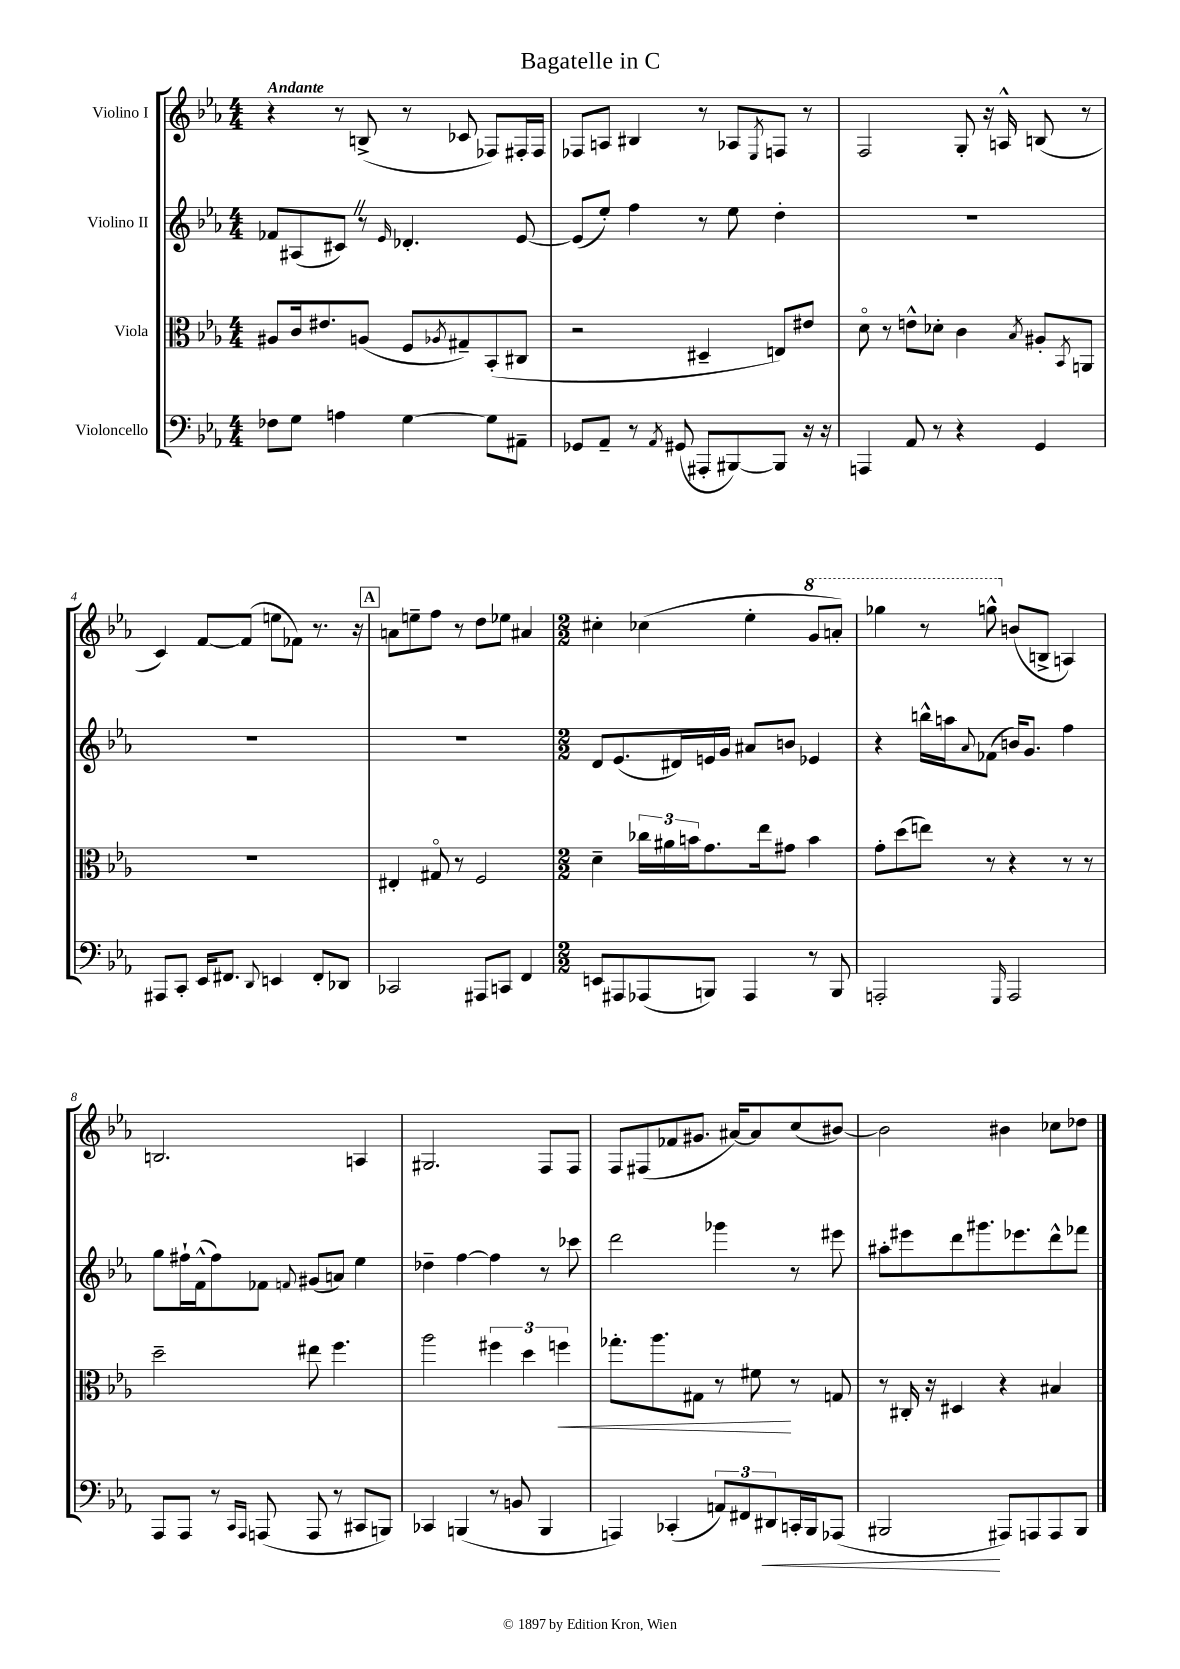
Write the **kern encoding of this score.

**kern	**kern	**kern	**kern
*staff4	*staff3	*staff2	*staff1
*clefF4	*clefC3	*clefG2	*clefG2
*k[b-e-a-]	*k[b-e-a-]	*k[b-e-a-]	*k[b-e-a-]
*M4/4	*M4/4	*M4/4	*M4/4
8F-\L	8A#/L	8f-/L	4r
8G\J	16c/k	(8A#/	.
.	8.e#/	.	.
4A\	.	8c#/J)	8r
.	(8A/J	8r	(8B^/
.	.	16qqe-/	.
[4G\	8F/L	4.d-'/	8r
.	8qA-/	.	.
.	8G#~/)	.	8c-/
8G\]L	(8BB-'/	.	8F-/L)
8AA#~\J	8C#/J	[8e-/	16F#'/L
.	.	.	16F#/JJ
=	=	=	=
8GG-/L	2r	(8e-/]L	8F-/L
8AA-~/J	.	8ee-'/J)	8A/J
8r	.	4ff\	4B#/
8qAA-/	.	.	.
(8GG#/	.	.	.
8AAA#'/L	4D#~/	8r	8r
[8BBB#/)	.	8ee-\	8A-/L
.	.	.	8qE-/
8BBB#/]J	8E/L)	4dd'\	8F/J
16r	8e#/J	.	8r
16r	.	.	.
=	=	=	=
4AAA/	8do\	1r	2F/
.	8r	.	.
8AA-/	8e^^\L	.	.
8r	8d-'\J	.	.
4r	4c\	.	8G'/
.	.	.	16r
.	.	.	16A^^/
.	8qB-/	.	.
4GG/	8A#'/L	.	(8B/
.	8qBB-/	.	.
.	8AA/J	.	8r
=	=	=	=
8AAA#/L	1r	1r	4c/)
8CC'/J	.	.	.
16EE-/LK	.	.	[8f/L
8.FF#/J	.	.	.
.	.	.	(8f/]J
8qqDD/	.	.	.
4EE/	.	.	8ee\L
.	.	.	8f-\J)
8FF#'/L	.	.	8.r
8DD-/J	.	.	.
.	.	.	16r
=	=	=	=
2CC-/	4E#'/	1r	8a\L
.	.	.	8ee~\
.	8G#o/	.	8ff\J
.	8r	.	8r
8AAA#/L	2F/	.	8dd\L
8CC/J	.	.	8ee-\J
4FF/	.	.	4a#/
=	=	=	=
*M2/2	*M2/2	*M2/2	*M2/2
8EE/L	4d~\	8d/L	4cc#'\
8AAA#/	.	(8.e-/	.
(8AAA-/	24cc-\LL	.	(4cc-\
.	24a#\	.	.
.	.	16d#/L)	.
.	24b\J	.	.
8BBB/J)	8.g\	16e/	.
.	.	16g/JJ	.
4AAA-/	.	8a#/L	4ee-'\
.	16ee-\k	.	.
.	8g#\J	8b/J	.
8r	4b\	4e-/	8gg/L
8BBB/	.	.	8aa'/J)
=	=	=	=
2AAA'/	8g'\L	4r	4ggg-\
.	(8dd\	.	.
.	8ee\J)	16bb^^\LL	8r
.	.	16aa\J	.
.	.	8qqa-/	.
.	8r	(8f-\J	8ggg^^\
16qqGGG/	.	.	.
2AAA/	4r	16b/LK)	(8b/L
.	.	8.g/J	.
.	.	.	8B^/J
.	8r	4ff\	4A/)
.	8r	.	.
=	=	=	=
8AAA-/L	2dd~\	8gg\L	2.B/
8AAA-/J	.	16ff#`\L	.
.	.	(16f^^\J	.
8r	.	8ff#\)	.
16qqCC/LL	.	.	.
16qqAAA-/JJ	.	.	.
(8AAA/	.	8f-\J	.
.	.	8qqf/	.
8AAA/	8ee#\	(8g#/L	.
8r	4.ff\	8a/J)	.
8CC#/L	.	4ee-\	4A/
8BBB/J)	.	.	.
=	=	=	=
4CC-/	2aa-\	4dd-~\	2.G#/
(4BBB/	.	[4ff\	.
8r	6ff#\	4ff\]	.
8BB/	.	.	.
.	6dd\	.	.
4BBB/	.	8r	8F/L
.	6ff\	.	.
.	.	8ccc-\	8F/J
=	=	=	=
4AAA/)	8.gg-'\L	2ddd\	8F/L
.	.	.	(8F#/
.	8.aa-\	.	.
(4CC-'/	.	.	8f-/
.	8G#\J	.	8.g#/J
12AA/L)	8r	4ggg-\	.
.	.	.	[16a#/LK)
12FF#/	.	.	.
.	8f#\	.	8a#/]
12DD#/	.	.	.
16CC'/L	8r	8r	(8cc/
16BBB-/J	.	.	.
(8AAA-/J	8G/	8eee#\	[8b#/J)
=	=	=	=
2BBB#/	8r	8aa#'\L	2b#\]
.	16C#'/	8eee#\	.
.	16r	.	.
.	4D#/	8ddd\	.
.	.	8.ggg#\	.
8AAA#/L)	4r	.	4b#\
.	.	8.eee-\	.
8AAA/	.	.	.
8AAA/	4B#/	8ddd^^\	8cc-\L
8BBB#/J	.	8fff-\J	8dd-\J
==	==	==	==
*-	*-	*-	*-
